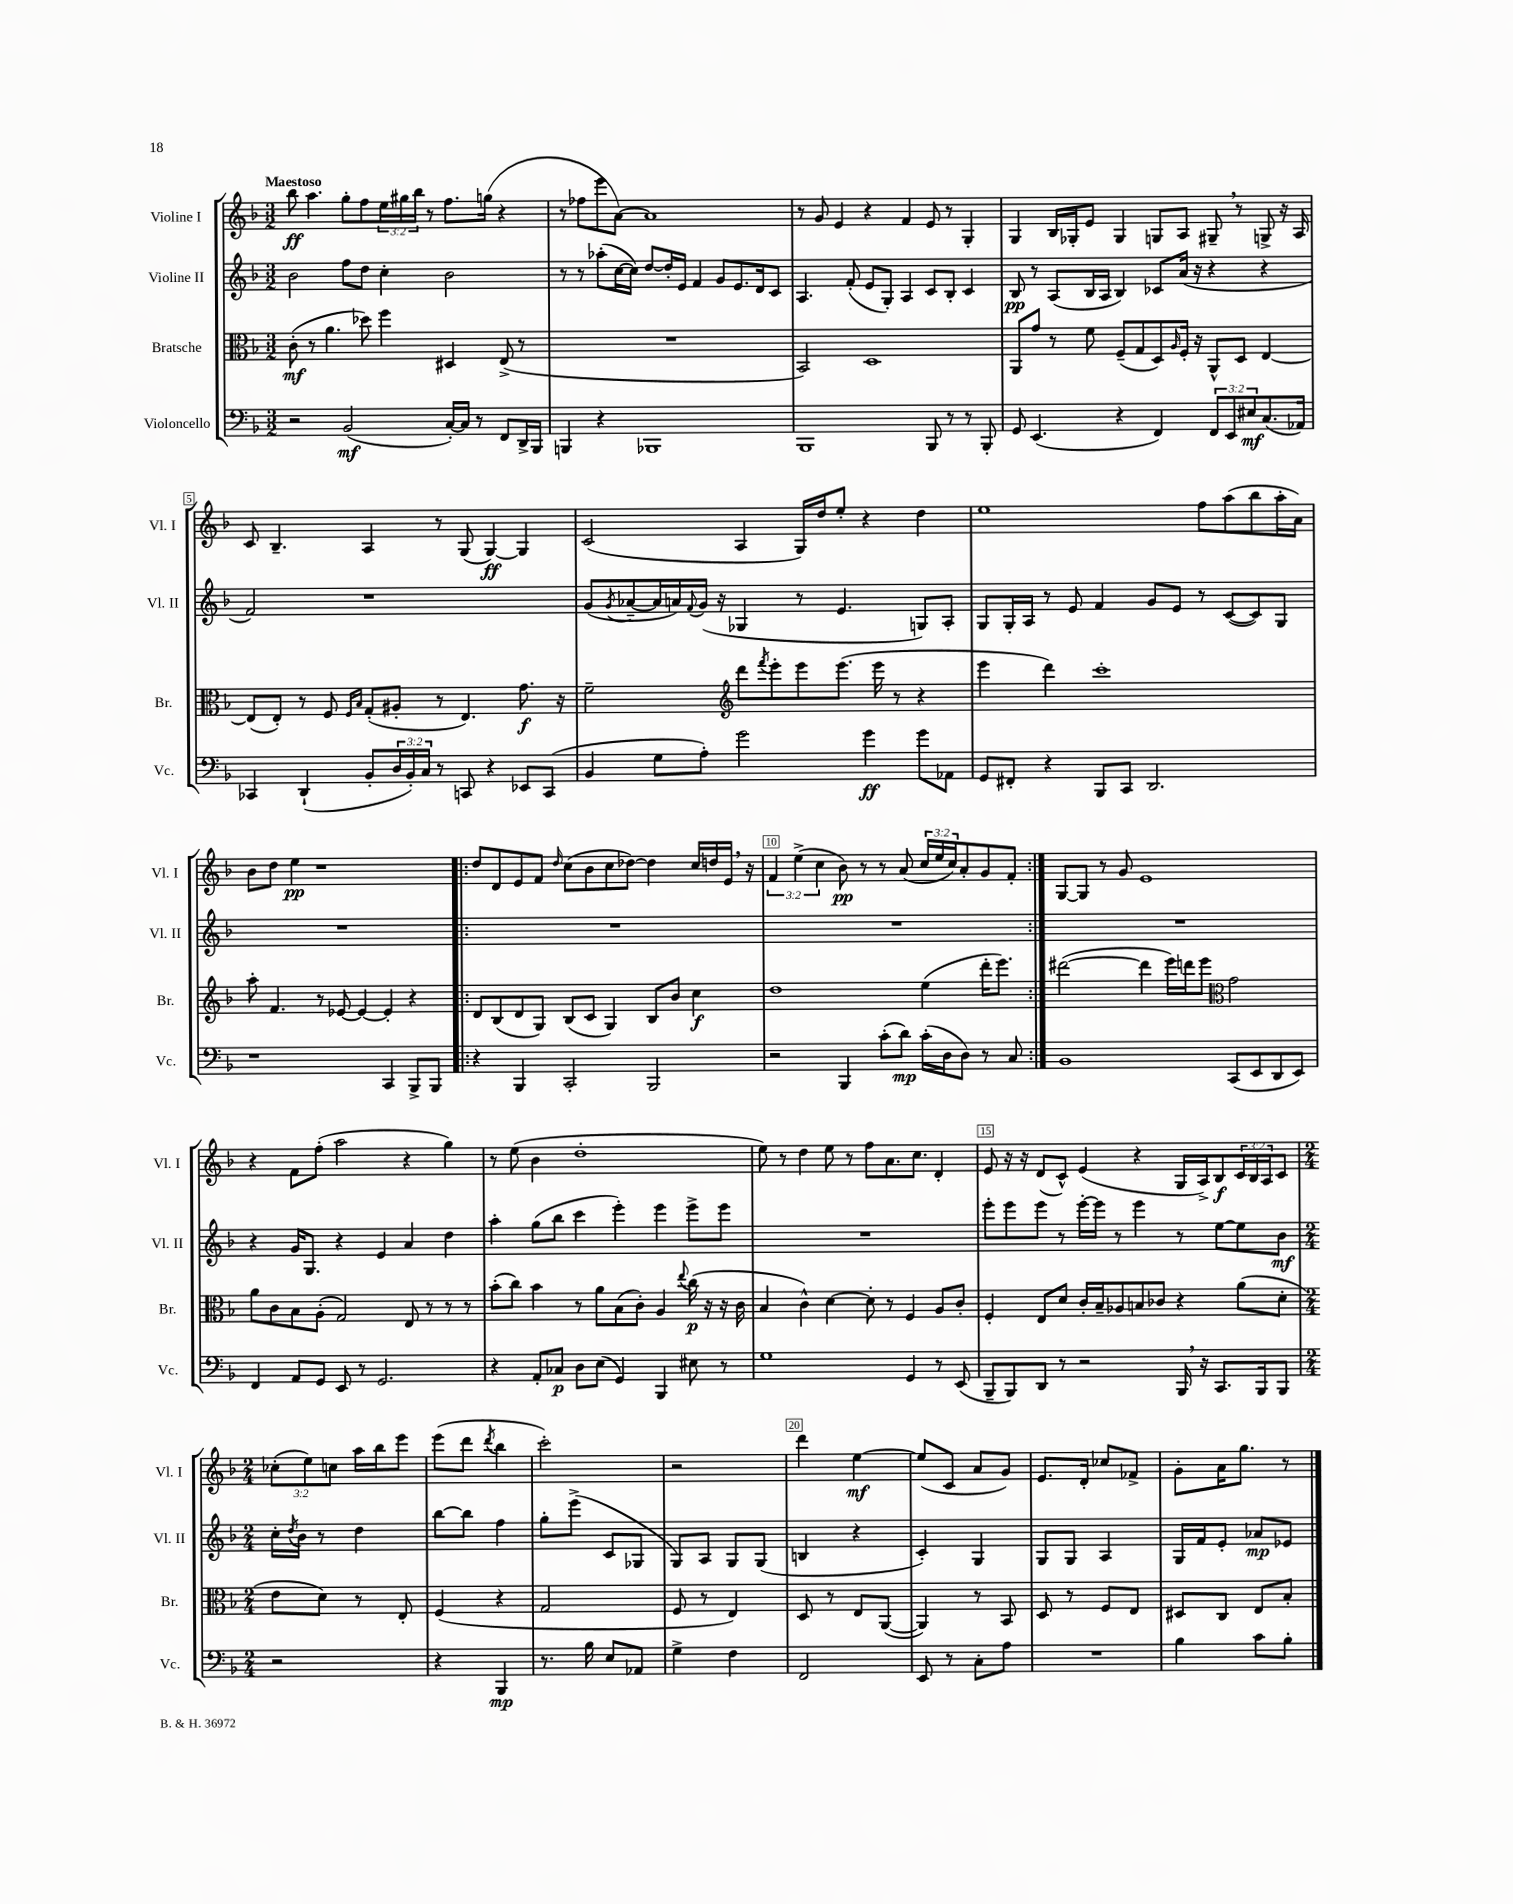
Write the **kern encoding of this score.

**kern	**kern	**kern	**kern
*staff4	*staff3	*staff2	*staff1
*clefF4	*clefC3	*clefG2	*clefG2
*k[b-]	*k[b-]	*k[b-]	*k[b-]
*M3/2	*M3/2	*M3/2	*M3/2
2r	(8c'	2b-	8bb-
.	8r	.	4.aa
.	4.a	.	.
(2BB-	.	8ff	8gg'
.	8dd-)	8dd	8ff
.	4ff	4cc'	24ee
.	.	.	24gg#
.	.	.	24bb-
.	.	.	8r
[16C')	4D#	2b-	8.ff
16C]	.	.	.
8r	.	.	.
.	.	.	(16gg
8FF	(8E^	.	4r
16DD^	8r	.	.
16BBB-	.	.	.
=	=	=	=
4BBB	1.r	8r	8r
.	.	8r	8ff-
4r	.	(8aa-'	8eee
.	.	[16cc	[8a)
.	.	16cc])	.
1BBB-	.	[8dd	1a]
.	.	16dd']	.
.	.	16e	.
.	.	4f	.
.	.	8g	.
.	.	8.e	.
.	.	16d	.
.	.	8c	.
=	=	=	=
1BBB-	2BB-)	4.A	8r
.	.	.	8g
.	.	.	4e
.	.	(8f'	.
.	1D	8e	4r
.	.	8G')	.
.	.	4A	4f
8BBB-	.	8c	8e
8r	.	8B-'	8r
8r	.	4c	4G'
8BBB-'	.	.	.
=	=	=	=
8GG	8AA	8B-	4G
(4.EE	8g	8r	.
.	8r	(8A	16B-
.	.	.	16G-'
.	8f	16B-	8e
.	.	16A	.
4r	(8F~	4B-)	4G-
.	8G	.	.
4FF)	8D)	8c-	8G
.	16qqA	.	.
.	16F'	(16a	8A
.	16r	16r	.
12FF	8AA^^	4r	8G#~
12EE	.	.	.
.	8D	.	8r
12E#	.	.	.
(8.C	[4E	4r	8G^
.	.	.	16r
16AA-)	.	.	16A
=	=	=	=
4CC-	(8E]	2f)	8c
.	8E')	.	4.B-~
(4DD`	8r	.	.
.	8F	.	.
.	16qqF	.	.
.	16qqB-	.	.
8BB-'	(8G'	1r	4A
24D	8A#'	.	.
24BB-')	.	.	.
24C	.	.	.
8r	8r	.	8r
8CC	4.E)	.	(8G
4r	.	.	[4G)
8EE-	8.g	.	4G]
(8CC	.	.	.
.	16r	.	.
=	=	=	=
4BB-	2f~	(8g	(2c
.	.	8qg	.
.	.	[8a-~	.
8G	.	16a-]	.
.	.	16a)	.
.	.	8qqf	.
8A')	.	(16g	.
.	.	16r	.
*	*clefG2	*	*
2g	8ddd	4G-	4A
.	8qfff	.	.
.	8eee'	.	.
.	8eee	8r	16G)
.	.	.	16dd
.	(8.eee	4.e	8ee'
4g	.	.	4r
.	16eee	.	.
.	8r	.	.
8g	4r	8G)	4dd
8AA-	.	8A'	.
=	=	=	=
8GG	4eee	8G	1ee
8FF#'	.	16G'	.
.	.	16A	.
4r	4ddd)	8r	.
.	.	8e	.
8BBB-	1ccc'	4f	.
8CC	.	.	.
2.DD	.	8g	.
.	.	8e	.
.	.	8r	8ff
.	.	([8c	(8aa
.	.	8c])	8bb-
.	.	8G	16aa'
.	.	.	16a)
=	=	=	=
1r	8aa'	1.r	8b-
.	4.f	.	8dd
.	.	.	4ee
.	8r	.	1r
.	[8e-	.	.
.	4e-_	.	.
4CC	4e-']	.	.
8BBB-^	4r	.	.
8BBB-	.	.	.
=!|:	=!|:	=!|:	=!|:
4r	8d	1.r	8dd
.	(8B-	.	8d
4BBB-	8d	.	8e
.	8G)	.	8f
.	.	.	16qqdd
2CC'	(8B-	.	(8cc
.	8c	.	8b-
.	4G)	.	8cc
.	.	.	[8dd-)
2BBB-	8B-	.	4dd-]
.	8b-	.	.
.	4cc	.	16cc
.	.	.	16dd
.	.	.	16e
.	.	.	16r
=	=	=	=
2r	1dd	1.r	6f
.	.	.	(6ee^
.	.	.	6cc
4BBB-	.	.	8b-)
.	.	.	8r
(8c'	.	.	8r
8d)	.	.	(8a
(16c'	(4ee	.	24cc
.	.	.	24ee
16D	.	.	.
.	.	.	24cc)
8D)	.	.	8a'
8r	16ddd'	.	8g
.	8.eee)	.	.
8C	.	.	8f'
=:|!	=:|!	=:|!	=:|!
1BB-	([2ddd#	1.r	[8G
.	.	.	8G]
.	.	.	8r
.	.	.	8g
.	4ddd#]	.	1e
.	16eee)	.	.
.	16ddd	.	.
.	8eee	.	.
*	*clefC3	*	*
(8CC	2g	.	.
8EE	.	.	.
8DD	.	.	.
8EE)	.	.	.
=	=	=	=
4FF	8a	4r	4r
.	8c	.	.
8AA	8B-	16g	8f
.	.	8.G	.
8GG	(8A'	.	(8ff'
8EE	2G)	4r	2aa
8r	.	.	.
2.GG	.	4e	.
.	8E	4a	4r
.	8r	.	.
.	8r	4dd	4gg)
.	8r	.	.
=	=	=	=
4r	(8b-'	4aa'	8r
.	8cc)	.	(8ee
8AA'	4b-	(8gg	4b-
8C-	.	8bb-	.
8D	8r	4ccc	1dd'
(8E	8a	.	.
4GG)	(8B-	4eee')	.
.	8c')	.	.
4BBB-	4A	4eee	.
.	8qqee	.	.
8E#	(16cc	8eee^	.
.	16r	.	.
8r	16r	8eee	.
.	16c	.	.
=	=	=	=
1G	4B-	1.r	8ee)
.	.	.	8r
.	4c^^)	.	4dd
.	[4d	.	8ee
.	.	.	8r
.	8d']	.	8ff
.	8r	.	8.a
4GG	4F	.	.
.	.	.	8.cc
8r	8A	.	4d'
(8EE	8c'	.	.
=	=	=	=
8BBB-~	4F'	8eee'	8e
8BBB-)	.	8eee	16r
.	.	.	16r
8DD	8E	8eee	(8d
8r	8d	8r	8c^^)
2r	16c'	[16eee'	(4e
.	16B-~	16eee]	.
.	8A-	8r	.
.	8B	4eee	4r
.	8c-	.	.
16BBB-	4r	8r	16G
16r	.	.	16A^)
8.CC	.	[8ee	8B-
.	(8a	8ee]	24c
.	.	.	24B-
16BBB-	.	.	.
.	.	.	24A
8BBB-	8d'	8b-	8c
=	=	=	=
*M2/4	*M2/4	*M2/4	*M2/4
2r	8e	16cc'	(12cc-'
.	.	8qdd	.
.	.	16b-	.
.	.	.	12ee)
.	8d)	8r	.
.	.	.	12cc
.	8r	4dd	16aa
.	.	.	16bb-
.	8E'	.	8eee
=	=	=	=
4r	(4F	[8bb-	(8eee
.	.	8bb-]	8ddd
.	.	.	8qddd
4BBB-	4r	4ff	4bb-
=	=	=	=
8.r	2G	8gg'	2ccc')
.	.	(8eee^	.
16B-	.	.	.
8E	.	8c	.
8AA-	.	8G-	.
=	=	=	=
4G^	8F	8G)	2r
.	8r	8A	.
4F	4E)	8G	.
.	.	(8G	.
=	=	=	=
2FF	8D	4B	4ddd
.	8r	.	.
.	8E	4r	[4ee
.	([8AA	.	.
=	=	=	=
8EE	4AA])	4c')	(8ee]
8r	.	.	8c
8C'	8r	4G	8a
8A	8BB-	.	8g)
=	=	=	=
2r	8D	8G	8.e
.	8r	8G	.
.	.	.	16d'
.	8F	4A	8cc-
.	8E	.	8f-^
=	=	=	=
4B-	8D#	16G	8g'
.	.	16f	.
.	8C	8e'	16a
.	.	.	8.gg
8c	8E	8a-	.
8B-'	8B-'	8e-	8r
==	==	==	==
*-	*-	*-	*-
